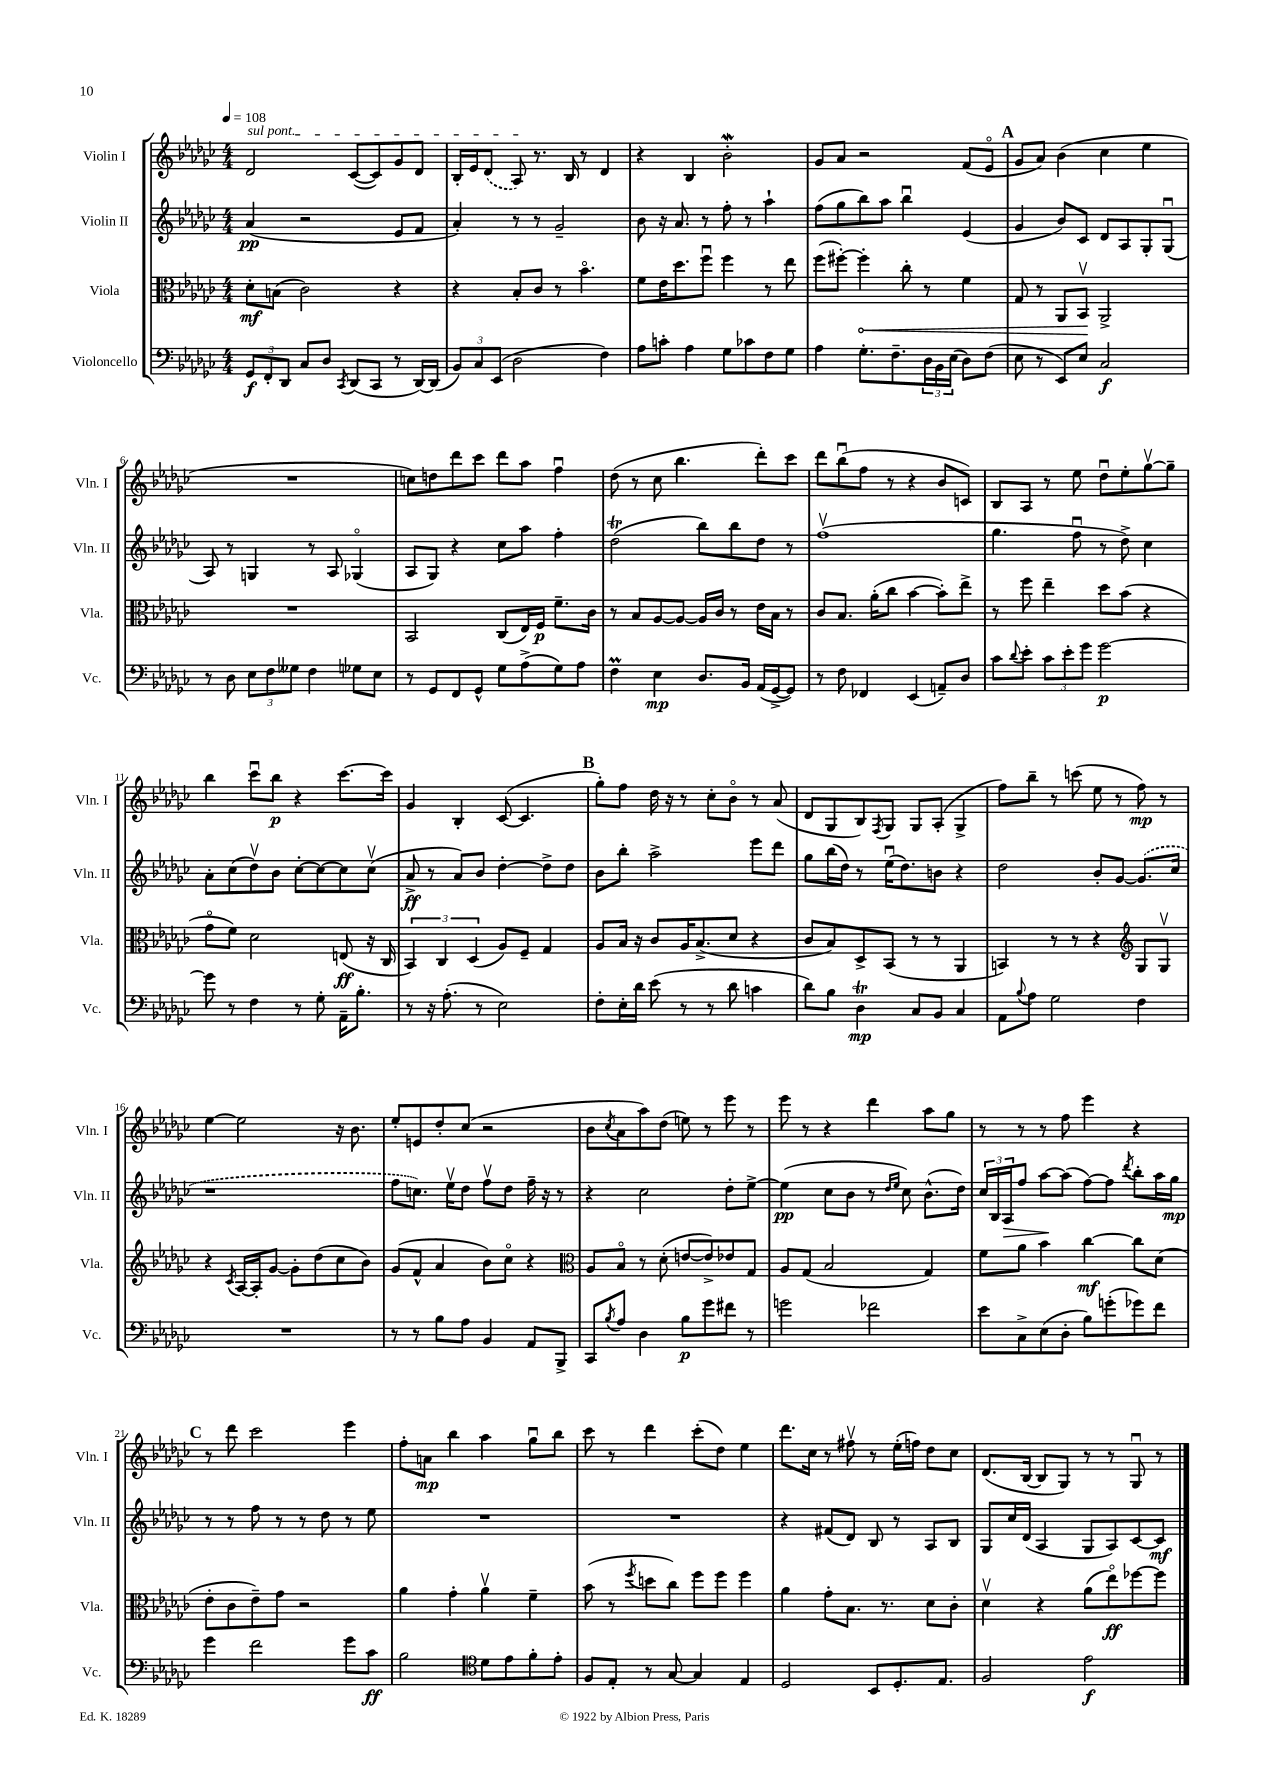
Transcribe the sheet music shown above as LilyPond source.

<<
\new StaffGroup <<
\new Staff = "s0" \with { instrumentName = "Violin I" shortInstrumentName = "Vln. I" } {
    \clef treble \key ges \major \numericTimeSignature \time 4/4 \tempo 4 = 108
    \once \override TextSpanner.bound-details.left.text = \markup { \italic "sul pont." } des'2\startTextSpan ces'8~( ces'8) ges'8 des'8 |
    bes16-. ees'16 \once \slurDashed des'8( aes8\stopTextSpan) r8. bes16 r8 des'4 |
    r4 bes4 bes'2-.\mordent |
    ges'8 aes'8 r2 f'8( ees'8\flageolet |
    \mark \markup { \bold "A" } ges'8 aes'8) bes'4( ces''4 ees''4 |
    R1 |
    c''8) d''8 des'''8 ces'''8 des'''8 aes''8 f''4\downbow |
    des''8( r8 ces''8 bes''4. des'''8-.) ces'''8 |
    des'''8 bes''8\downbow( f''8 r8 r4 bes'8 c'8) |
    bes8 aes8 r8 ees''8 des''8\downbow ees''8-. ges''8~\upbow ges''8-- |
    bes''4 ces'''8\downbow bes''8\p r4 ces'''8.~ ces'''16 |
    ges'4 bes4-. ces'8~( ces'4. |
    \mark \markup { \bold "B" } ges''8-.) f''8 des''16 r16 r8 ces''8-. bes'8\flageolet r8 aes'8( |
    des'8 ges8 bes8) \acciaccatura { f8 } ges8 ges8 aes8-.( ges4-> |
    f''8) bes''8-- r8 c'''8( ees''8 r8 f''8\mp) r8 |
    ees''4~ ees''2 r16 bes'8. |
    ees''8-. e'8 des''8-. ces''8( r2 |
    bes'8 \acciaccatura { ces''8 } aes'8 aes''8) des''8( e''8) r8 ees'''8 r8 |
    ees'''8 r8 r4 des'''4 aes''8 ges''8 |
    r8 r8 r8 f''8 ees'''4 r4 |
    \mark \markup { \bold "C" } r8 des'''8 ces'''2 ees'''4 |
    f''8-. a'8\mp bes''4 aes''4 ges''8\downbow bes''8 |
    ces'''8 r8 des'''4 ces'''8-.( des''8) ees''4 |
    des'''8. ces''16 r8 fis''8\upbow r8 ees''16-.( f''16) des''8 ces''8 |
    des'8.( bes16~ bes8 ges8) r8 r8 ges8\downbow r8 \bar "|." |
}
\new Staff = "s1" \with { instrumentName = "Violin II" shortInstrumentName = "Vln. II" } {
    \clef treble \key ges \major \numericTimeSignature \time 4/4
    aes'4\pp( r2 ees'8 f'8 |
    aes'4-.) r8 r8 ges'2-- |
    bes'8 r16 aes'8. r8 f''8-. r8 aes''4-! |
    f''8( ges''8 bes''8) aes''8 bes''4\downbow ees'4( |
    \mark \markup { \bold "A" } ges'4 bes'8) ces'8 des'8 aes8 ges8-. ges8\downbow( |
    aes8) r8 g4 r8 aes8 ges4\flageolet( |
    aes8 ges8) r4 ces''8 aes''8 f''4-. |
    des''2\trill( bes''8) bes''8 des''8 r8 |
    f''1\upbow( |
    ges''4. f''8\downbow r8 des''8->) ces''4 |
    aes'8-. ces''8( des''8\upbow) bes'8 ces''8~-. ces''8~ ces''8 ces''8\upbow( |
    aes'8->\ff r8 aes'8) bes'8 des''4~-. des''8-> des''8 |
    \mark \markup { \bold "B" } bes'8 bes''8-. aes''2-> ees'''8 des'''8 |
    ges''8 bes''16( des''16) r8 ees''16\downbow( des''8.) b'8 r4 |
    des''2 bes'8-. ges'8~ \once \slurDashed ges'8.( ces''16 |
    r1 |
    f''8 c''8.) ees''16\upbow des''8 f''8\upbow des''8 f''16-- r16 r8 |
    r4 ces''2 des''8-. ees''8~-> |
    ees''4\pp( ces''8 bes'8 r8 \grace { des''16 ees''16 } ces''8) bes'8.-^( des''16) |
    \tuplet 3/2 { ces''16 bes16 aes16\> } f''8 aes''8~\! aes''8( f''8~) f''8 \acciaccatura { des'''8 } bes''8-. aes''16 ges''16\mp |
    \mark \markup { \bold "C" } r8 r8 f''8 r8 r8 des''8 r8 ees''8 |
    R1 |
    R1 |
    r4 fis'8( des'8) bes8 r8 aes8 bes8 |
    ges8 ces''16 des'16( aes4 ges8 aes8) ces'8~ ces'8\mf \bar "|." |
}
\new Staff = "s2" \with { instrumentName = "Viola" shortInstrumentName = "Vla." } {
    \clef alto \key ges \major \numericTimeSignature \time 4/4
    des'8-.\mf b8( ces'2) r4 |
    r4 bes8-. ces'8 r8 bes'4.\flageolet |
    f'8 ees'16 des''8. f''8\downbow f''4 r8 ees''8 |
    f''8( fis''8~-.) \once \override Hairpin.circled-tip = ##t fis''4-.\< ces''8-. r8 f'4 |
    \mark \markup { \bold "A" } ges8 r8 aes,8 bes,8\upbow\! aes,2-> |
    R1 |
    bes,2 ces8( ees16) f16\p f'8.-- ces'16 |
    r8 bes8 aes8~ aes8~ aes16 ces'16 r8 ees'16 bes16 r8 |
    ces'8 bes8. aes'16-.( ces''8 bes'4~ bes'8-.) ees''8-> |
    r8 f''8 ees''4-- des''8 bes'8( r4 |
    ges'8\flageolet f'8) des'2 e8\ff( r16 ces16 |
    \tuplet 3/2 { bes,4) ces4 des4( } aes8) f8-- ges4 |
    \mark \markup { \bold "B" } aes8 bes16 r16 ces'8 aes16 bes8.->( des'8 r4 |
    ces'8 bes8) des8-> bes,8( r8 r8 aes,4 |
    b,4) r8 r8 r4 \clef treble ges8 ges8\upbow |
    r4 \acciaccatura { ces'8 } aes16~ aes16-. ges'8~ ges'8-. des''8( ces''8 bes'8) |
    ges'8( f'8-^ aes'4 bes'8) ces''8\flageolet r4 |
    \clef alto aes8 bes8\flageolet r8 des'8-.( e'8~ e'8->) ees'8 ges8 |
    aes8 ges8( bes2 ges4) |
    f'8 aes'8 bes'4 ces''4~\mf ces''8 des'8( |
    \mark \markup { \bold "C" } ees'8-. ces'8 ees'8--) ges'8 r2 |
    aes'4 ges'4-. aes'4\upbow f'4-- |
    bes'8( r8 \acciaccatura { f''8 } d''8 ces''8) f''8 f''8 f''4 |
    aes'4 ges'8-. bes8. r8. des'8 ces'8-. |
    des'4\upbow r4 aes'8( ees''8\flageolet\ff) fes''8~ fes''8 \bar "|." |
}
\new Staff = "s3" \with { instrumentName = "Violoncello" shortInstrumentName = "Vc." } {
    \clef bass \key ges \major \numericTimeSignature \time 4/4
    \tuplet 3/2 { ges,8\f f,8-. des,8 } ces8 des8 \acciaccatura { ces,8 } des,8( ces,8 r8 des,16~) des,16( |
    \tuplet 3/2 { bes,8) ces8 ees,8( } des2 f4) |
    aes8 c'8-. aes4 ges8 ces'8 f8 ges8 |
    aes4 ges8.-. f8.-- \tuplet 3/2 { des16 bes,16 ees16( } des8) f8( |
    \mark \markup { \bold "A" } ees8 r8 ees,8) ees8 ces2\f |
    r8 des8 \tuplet 3/2 { ees8 f8 geses8 } f4 ges8 ees8 |
    r8 ges,8 f,8 ges,8-^ ges8 aes8->( ges8) aes8 |
    f4\prall ees4\mp des8. bes,16 aes,16( ges,16~-> ges,8) |
    r8 f8 fes,4 ees,4( a,8--) des8 |
    ces'8 \appoggiatura { des'8 } ees'8-. \tuplet 3/2 { ces'8 ees'8-. ges'8 } ges'2~\p |
    ges'8 r8 f4 r8 ges8-. aes,16-- bes8.-. |
    r8 r16 aes8.-.( r8 ees2) |
    \mark \markup { \bold "B" } f8-. ees16-. des'16 ees'8( r8 r8 des'8 c'4 |
    des'8) bes8 des4\trill\mp ces8 bes,8 ces4 |
    aes,8 \appoggiatura { bes8 } aes8 ges2 f4 |
    R1 |
    r8 r8 bes8 aes8 bes,4 aes,8 bes,,8-> |
    ces,8 \acciaccatura { bes8 } aes8 des4 bes8\p ges'8 fis'8 r8 |
    g'2 fes'2 |
    ees'8 ces8-> ees8( des8-. bes8) g'8-.( ges'8) f'8 |
    \mark \markup { \bold "C" } ges'4 f'2 ges'8 ces'8\ff |
    bes2 \clef tenor des'8 ees'8 f'8-. ees'8-. |
    f8 ees8-. r8 ges8~ ges4 ees4 |
    des2 bes,8 des8.-. ees8. |
    f2 ees'2\f \bar "|." |
}
>>
>>
